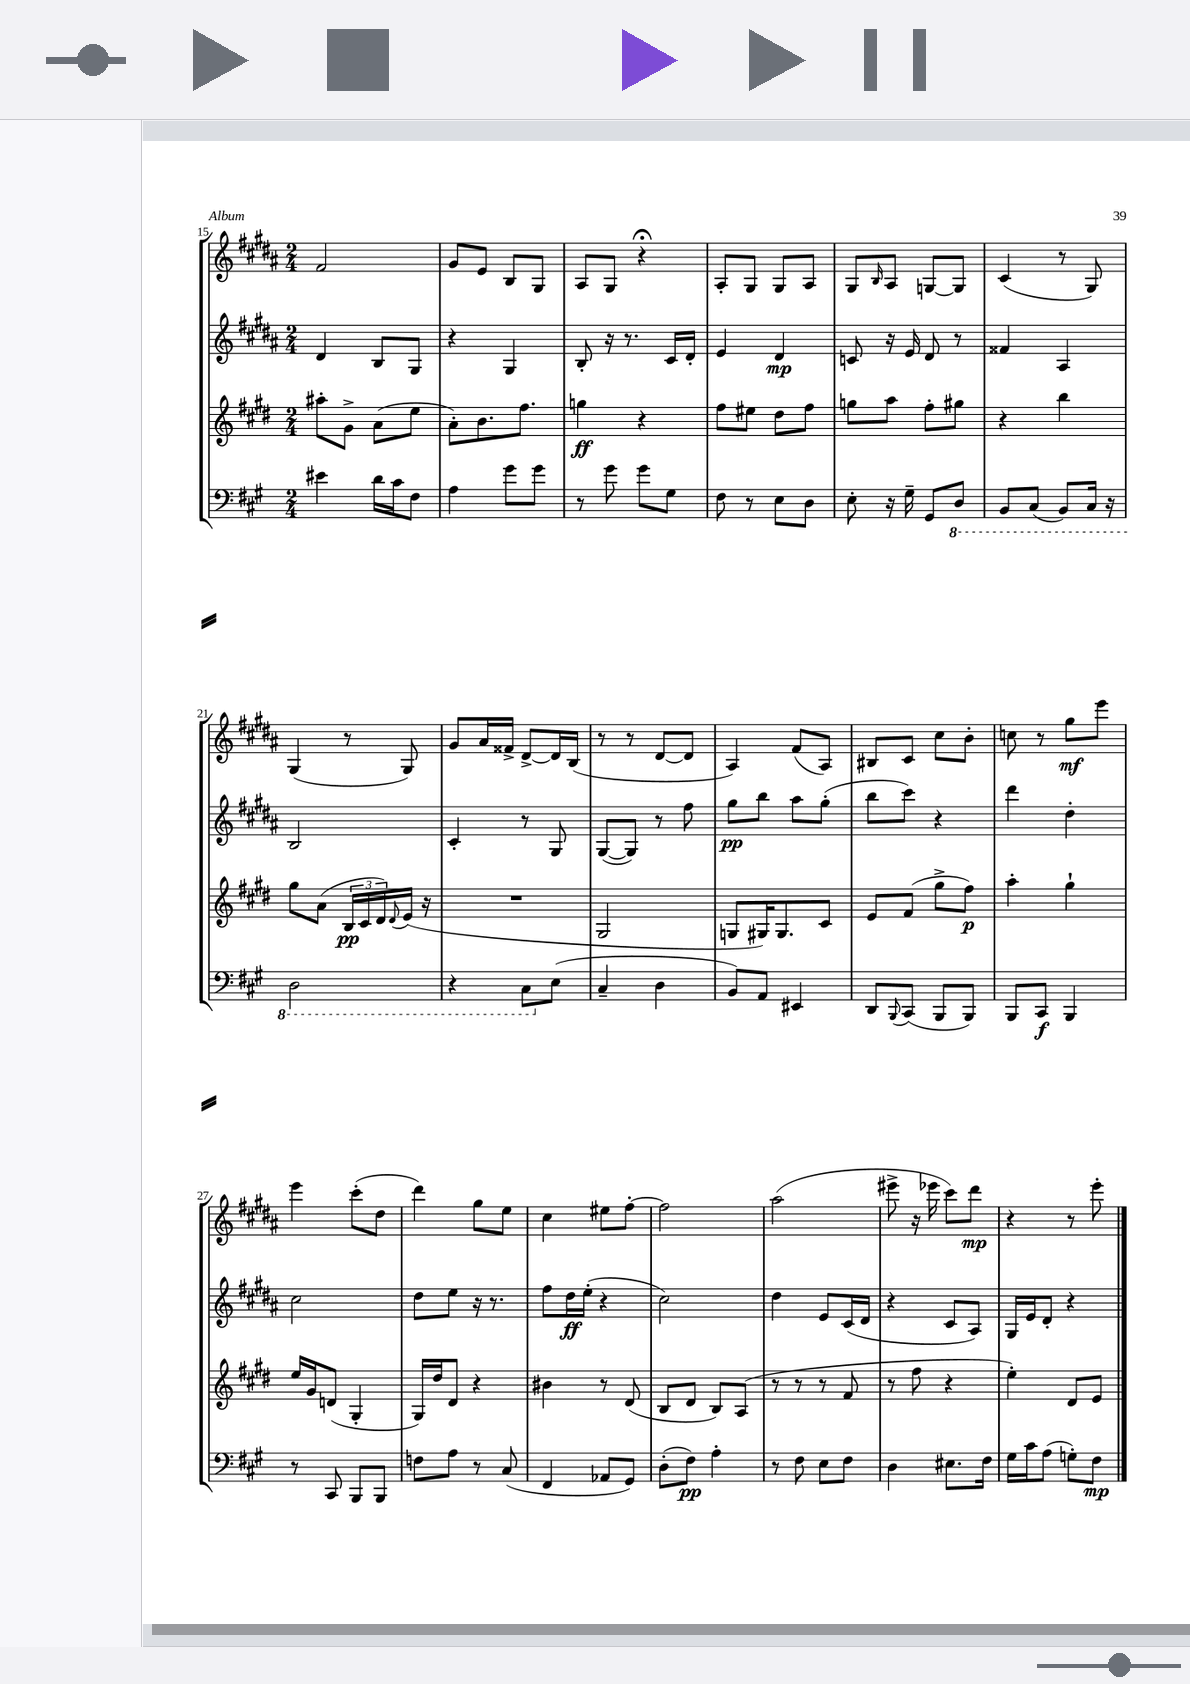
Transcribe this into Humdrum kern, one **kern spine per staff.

**kern	**dynam	**kern	**dynam	**kern	**dynam	**kern	**dynam
*part4	*part4	*part3	*part3	*part2	*part2	*part1	*part1
*staff4	*staff4	*staff3	*staff3	*staff2	*staff2	*staff1	*staff1
*clefF4	*	*clefG2	*	*clefG2	*	*clefG2	*
*k[f#c#g#]	*	*k[f#c#g#d#]	*	*k[f#c#g#d#a#]	*	*k[f#c#g#d#a#]	*
*M2/4	*	*M2/4	*	*M2/4	*	*M2/4	*
=15	=15	=15	=15	=15	=15	=15	=15
4e#X\	.	8aa#X'\L	.	4d#/	.	2f#/	.
.	.	8g#^\J	.	.	.	.	.
16d\LL	.	(8a\L	.	8B/L	.	.	.
16c#\J	.	.	.	.	.	.	.
8F#\J	.	8ee\J	.	8G#/J	.	.	.
=16	=16	=16	=16	=16	=16	=16	=16
4A\	.	8a'\L)	.	4r	.	8g#/L	.
.	.	8.b\	.	.	.	8e/J	.
8g#\L	.	.	.	4G#/	.	8B/L	.
.	.	8.ff#\J	.	.	.	.	.
8g#\J	.	.	.	.	.	8G#/J	.
=17	=17	=17	=17	=17	=17	=17	=17
8r	.	4ggn\	ff	8B'/	.	8A#/L	.
8g#\	.	.	.	16r	.	8G#/J	.
.	.	.	.	8.r	.	.	.
8g#\L	.	4r	.	.	.	4r;<	.
8G#\J	.	.	.	16c#/LL	.	.	.
.	.	.	.	16d#'/JJ	.	.	.
=18	=18	=18	=18	=18	=18	=18	=18
8F#\	.	8ff#\L	.	4e/	.	8A#'/L	.
8r	.	8ee#X\J	.	.	.	8G#/J	.
8E\L	.	8dd#\L	.	4d#/	mp	8G#/L	.
8D\J	.	8ff#\J	.	.	.	8A#/J	.
=19	=19	=19	=19	=19	=19	=19	=19
8E'\	.	8ggn\L	.	8cn/	.	8G#/L	.
.	.	.	.	.	.	16qqB/	.
16r	.	8aa\J	.	16r	.	8A#/J	.
16G#~\	.	.	.	16e/	.	.	.
8GG#/L	.	8ff#'\L	.	8d#/	.	[8Gn/L	.
*8ba	*	*	*	*	*	*	*
8DD/J	.	8gg#X\J	.	8r	.	8G/J]	.
=20	=20	=20	=20	=20	=20	=20	=20
8BBB/L	.	4r	.	4f##X/	.	(4c#/	.
(8CC#/J	.	.	.	.	.	.	.
8BBB/L)	.	4bb\	.	4A#/	.	8r	.
16CC#/Jk	.	.	.	.	.	8G#/)	.
16r	.	.	.	.	.	.	.
!!LO:LB:g=z
=21	=21	=21	=21	=21	=21	=21	=21
2DD\	.	8gg#\L	.	2B/	.	(4G#/	.
.	.	(8a\J	.	.	.	.	.
.	.	24B/LL	pp	.	.	8r	.
.	.	24c#/	.	.	.	.	.
.	.	24d#/)	.	.	.	.	.
.	.	8qqd#/	.	.	.	.	.
.	.	(16e/JJ	.	.	.	8G#/)	.
.	.	16r	.	.	.	.	.
=22	=22	=22	=22	=22	=22	=22	=22
4r	.	2r	.	4c#'/	.	8g#/L	.
.	.	.	.	.	.	16a#/L	.
.	.	.	.	.	.	16f##X^/JJ	.
8CC#\L	.	.	.	8r	.	[8d#^/L	.
*X8ba	*	*	*	*	*	*	*
(8E\J	.	.	.	8G#/	.	16d#/L]	.
.	.	.	.	.	.	(16B/JJ	.
=23	=23	=23	=23	=23	=23	=23	=23
4C#~/	.	2G#/	.	([8G#/L	.	8r	.
.	.	.	.	8G#/J])	.	8r	.
4D\	.	.	.	8r	.	[8d#/L	.
.	.	.	.	8ff#\	.	8d#/J]	.
=24	=24	=24	=24	=24	=24	=24	=24
8BB/L)	.	8Gn/L	.	8gg#\L	pp	4A#/)	.
8AA/J	.	16G#X/K)	.	8bb\J	.	.	.
.	.	8.G#/	.	.	.	.	.
4EE#X/	.	.	.	8aa#\L	.	(8f#/L	.
.	.	8c#/J	.	(8gg#'\J	.	8A#/J)	.
=25	=25	=25	=25	=25	=25	=25	=25
8DD/L	.	8e/L	.	8bb\L	.	8B#X/L	.
8qqBBB/	.	.	.	.	.	.	.
(8CC#/J	.	(8f#/J	.	8ccc#\J)	.	8c#/J	.
8BBB/L	.	8gg#^\L	.	4r	.	8cc#\L	.
8BBB/J)	.	8ff#\J)	p	.	.	8b'\J	.
=26	=26	=26	=26	=26	=26	=26	=26
8BBB/L	.	4aa'\	.	4ddd#\	.	8ccn\	.
8CC#/J	f	.	.	.	.	8r	.
4BBB/	.	4gg#`\	.	4dd#'\	.	8gg#\L	mf
.	.	.	.	.	.	8eee\J	.
!!LO:LB:g=z
=27	=27	=27	=27	=27	=27	=27	=27
8r	.	16ee/LL	.	2cc#\	.	4eee\	.
.	.	16g#/J	.	.	.	.	.
8CC#/	.	(8dn/J	.	.	.	.	.
8BBB/L	.	4G#'/	.	.	.	(8ccc#'\L	.
8BBB/J	.	.	.	.	.	8dd#\J	.
=28	=28	=28	=28	=28	=28	=28	=28
8Fn\L	.	16G#/LL)	.	8dd#\L	.	4ddd#\)	.
.	.	16dd#/J	.	.	.	.	.
8A\J	.	8d#/J	.	8ee\J	.	.	.
8r	.	4r	.	16r	.	8gg#\L	.
.	.	.	.	8.r	.	.	.
(8C#/	.	.	.	.	.	8ee\J	.
=29	=29	=29	=29	=29	=29	=29	=29
4FF#/	.	4b#X\	.	8ff#\L	.	4cc#\	.
.	.	.	.	16dd#\L	ff	.	.
.	.	.	.	(16ee'\JJ	.	.	.
8AA-X/L	.	8r	.	4r	.	8ee#X\L	.
8GG#/J)	.	(8d#/	.	.	.	[8ff#'\J	.
=30	=30	=30	=30	=30	=30	=30	=30
(8D'\L	.	8B/L	.	2cc#\)	.	2ff#\]	.
8F#\J)	pp	8d#/J	.	.	.	.	.
4A'\	.	8B/L)	.	.	.	.	.
.	.	(8A/J	.	.	.	.	.
=31	=31	=31	=31	=31	=31	=31	=31
8r	.	8r	.	4dd#\	.	(2aa#\	.
8F#\	.	8r	.	.	.	.	.
8E\L	.	8r	.	8e/L	.	.	.
8F#\J	.	8f#/	.	(16c#/L	.	.	.
.	.	.	.	16d#/JJ	.	.	.
=32	=32	=32	=32	=32	=32	=32	=32
4D\	.	8r	.	4r	.	8eee#X^\	.
.	.	8ff#\	.	.	.	16r	.
.	.	.	.	.	.	16eee-X\	.
8.E#X\L	.	4r	.	8c#/L	.	8ccc#\L)	.
.	.	.	.	8A#/J)	.	8ddd#\J	mp
16F#\Jk	.	.	.	.	.	.	.
=33	=33	=33	=33	=33	=33	=33	=33
16G#\LL	.	4ee'\)	.	16G#/LL	.	4r	.
16c#\J	.	.	.	16e/J	.	.	.
(8A\J	.	.	.	8d#'/J	.	.	.
8Gn'\L)	.	8d#/L	.	4r	.	8r	.
8F#\J	mp	8e/J	.	.	.	8eee'\	.
==	==	==	==	==	==	==	==
*-	*-	*-	*-	*-	*-	*-	*-
